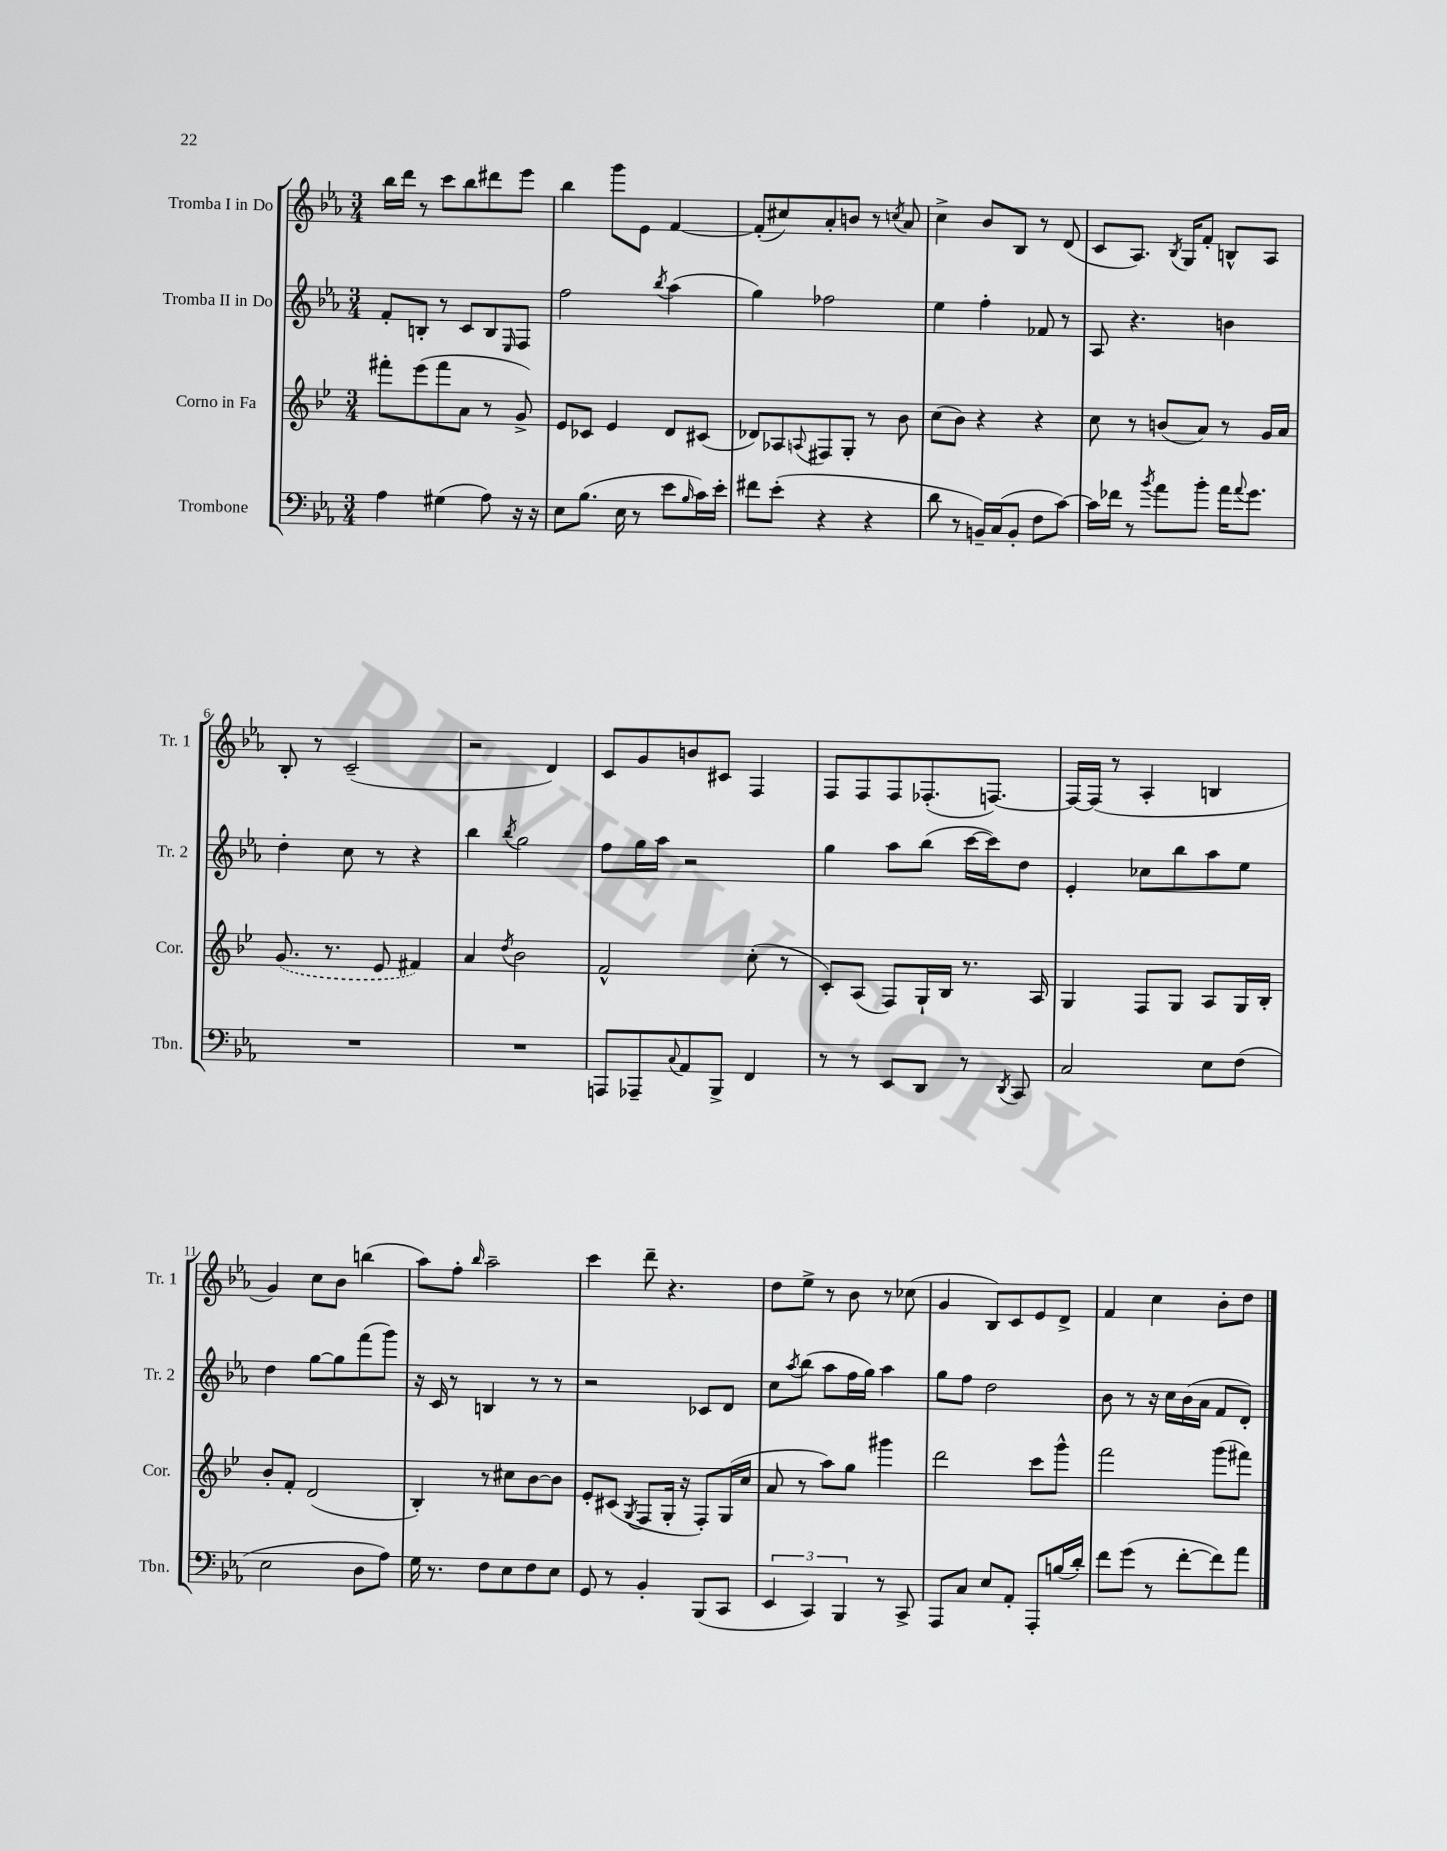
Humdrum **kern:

**kern	**kern	**kern	**kern
*staff4	*staff3	*staff2	*staff1
*clefF4	*clefG2	*clefG2	*clefG2
*k[b-e-a-]	*k[b-e-]	*k[b-e-a-]	*k[b-e-a-]
*M3/4	*M3/4	*M3/4	*M3/4
4A-	8fff#'	8f'	16bb-
.	.	.	16ddd
.	(8eee-	8B'	8r
(4G#	8fff#	8r	8ccc
.	8a	8c	8bb-
8A-)	8r	8B	8ddd#
.	.	16qqE-	.
16r	8g^)	8F	8eee-
16r	.	.	.
=	=	=	=
8E-	8e-	2ff	4bb-
(8.B-	8c-	.	.
.	4e-	.	8ggg
16E-	.	.	.
8r	.	.	8e-
.	.	8qbb-	.
8e-	8d	(4aa-	[4f
16qqB-	.	.	.
16c)	(8c#	.	.
16e-'	.	.	.
=	=	=	=
8f#	8d-)	4gg)	(8f']
(8e-'	8A-	.	8cc#)
.	8qqA	.	.
4r	8F#	2ff-	8a-'
.	8G'	.	8b
4r	8r	.	8r
.	.	.	8qcc
.	8b-	.	8a-
=	=	=	=
8d	(8cc	4ee-	4cc^
8r	8b-)	.	.
16BB~)	4r	4ff'	8b-
(16C	.	.	.
8BB'	.	.	8B-
8F	4r	8f-	8r
[8c)	.	8r	(8d
=	=	=	=
16c]	8cc	8A-	8c
16f-	.	.	.
8r	8r	4.r	8.A-)
8qb-	.	.	.
8a-	(8b	.	.
.	.	.	8qB-
.	.	.	16G
8b-'	8a)	.	8f'
16a-	8r	4b	8B^^
8qqa-	.	.	.
8.g	.	.	.
.	16g	.	8A-
.	16a	.	.
=	=	=	=
2.r	(8.g	4dd'	8B-'
.	.	.	8r
.	8.r	.	.
.	.	8cc	(2c~
.	8e-	8r	.
.	4f#)	4r	.
=	=	=	=
2.r	4a	4bb-	2r
.	8qdd	8qbb-	.
.	2b-	2gg	.
.	.	.	4d)
=	=	=	=
8AAA	2f^^	8ff	8c
8AAA-~	.	16gg	8g
.	.	16aa-	.
8qqC	.	.	.
8AA-	.	2r	8b
8BBB-^	.	.	8c#
4FF	(8cc'	.	4F
.	8r	.	.
=	=	=	=
8r	8c')	4gg	8F
8r	(8A	.	8F
8EE-	8F)	8aa-	8F
8DD	16G`	(8bb-	(8.F-'
.	16B-	.	.
8r	8.r	[16ccc	.
.	.	16ccc])	[8.F)
8qDD	.	.	.
8CC	.	8dd	.
.	16A	.	.
=	=	=	=
2C	4G	4e-'	16F_
.	.	.	(16F]
.	.	.	8r
.	8F	8cc-	4A-'
.	8G	8bb-	.
8E-	8A	8aa-	4B
(8F	16G	8ee-	.
.	16B-'	.	.
=	=	=	=
2E-	8b-'	4dd	4g)
.	8f'	.	.
.	(2d	[8gg	8cc
.	.	8gg]	8b-
8D	.	(8fff	(4bb
8A-)	.	8ggg)	.
=	=	=	=
16G	4B-')	16r	8aa-)
8.r	.	16c	.
.	.	8r	8ff'
.	.	.	16qqbb-
8F	8r	4B	2aa-~
8E-	8cc#	.	.
8F	[8b-	8r	.
8E-	8b-]	8r	.
=	=	=	=
8GG	8e-'	2r	4ccc
8r	(8c#	.	.
.	8qG	.	.
4BB-'	8F	.	8ddd~
.	16G'	.	4.r
.	16r	.	.
(8BBB-	8F')	8c-	.
8CC	(16G	8d	.
.	16cc	.	.
=	=	=	=
6EE-	8a	8cc	8dd
.	.	8qaa-	.
.	8r	(8bb-	8ee-^
6CC)	.	.	.
.	8aa)	8aa-	8r
6BBB-	.	.	.
.	8gg	16ff	8b-
.	.	16gg)	.
8r	4ggg#	4aa-	8r
8CC^	.	.	(8cc-
=	=	=	=
8AAA-	2ddd	8gg	4g
8C	.	8ff	.
8E-	.	2dd	8B-)
8AA-'	.	.	8c
8AAA-'	8ccc	.	8e-
(16B	8ggg^^	.	8d^
16d')	.	.	.
=	=	=	=
8f	2fff	8b-	4f
(8g	.	8r	.
8r	.	16r	4cc
.	.	16cc	.
[8f'	.	(16b-	.
.	.	16a-	.
8f])	(8ggg	8f	8b-'
8a-	8fff#)	8d')	8dd
==	==	==	==
*-	*-	*-	*-
